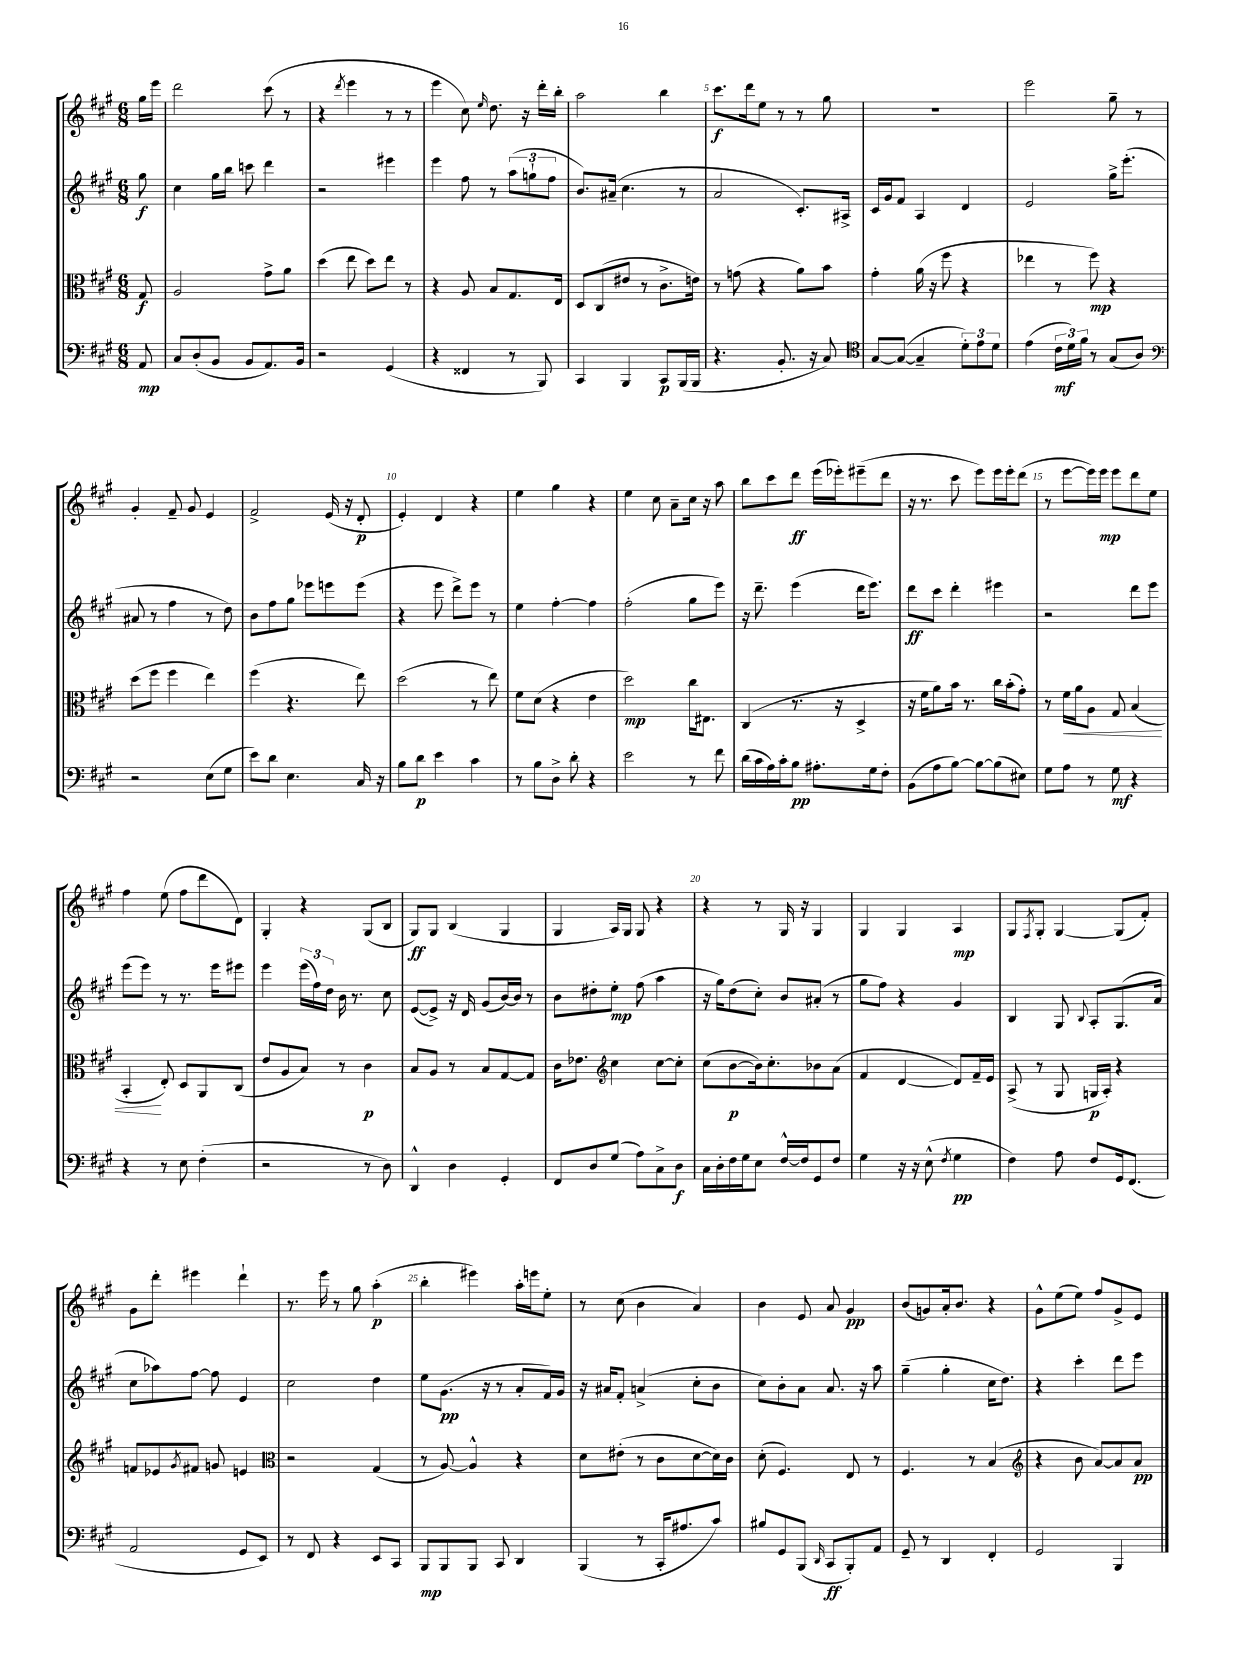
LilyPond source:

<<
\new StaffGroup <<
\new Staff = "s0" {
    \clef treble \key a \major \numericTimeSignature \time 6/8 \partial 8
    gis''16 e'''16 |
    d'''2 cis'''8( r8 |
    r4 \acciaccatura { d'''8 } e'''4 r8 r8 |
    e'''4 cis''8) \grace { e''16 } d''8. r16 d'''16-. b''16-. |
    a''2 b''4 |
    cis'''8.\f d'''16 e''8 r8 r8 gis''8 |
    R2. |
    e'''2 gis''8-- r8 |
    gis'4-. fis'8-- gis'8 e'4 |
    fis'2-> e'16( r16 d'8-.\p |
    e'4-.) d'4 r4 |
    e''4 gis''4 r4 |
    e''4 cis''8 a'8-- cis''16 r16 a''8 |
    b''8 cis'''8 d'''8\ff e'''16( ees'''16-.) eis'''8--( d'''8 |
    r16 r8. cis'''8 e'''8) e'''16 e'''16-. d'''8( |
    r8 e'''8~ e'''16) e'''16\mp e'''8 d'''8 e''8 |
    fis''4 e''8( fis''8 d'''8 d'8) |
    gis4-. r4 gis8( b8 |
    gis8\ff) gis8 b4( gis4 |
    gis4 a16) gis16 gis8 r4 |
    r4 r8 gis16 r16 gis4 |
    gis4 gis4 a4\mp |
    gis8 \acciaccatura { fis8 } gis8-. gis4~ gis8( fis'8-.) |
    gis'8 d'''8-. eis'''4 d'''4-! |
    r8. e'''16 r8 gis''8 a''4-.\p( |
    b''4-. eis'''4) a''16-. e'''16 e''8-. |
    r8 cis''8( b'4 a'4) |
    b'4 e'8 a'8 gis'4\pp |
    b'8( g'8) a'16-. b'8. r4 |
    gis'8-^ e''8( e''8) fis''8 gis'8-> e'8 \bar "|." |
}
\new Staff = "s1" {
    \clef treble \key a \major \numericTimeSignature \time 6/8 \partial 8
    gis''8\f |
    cis''4 gis''16 b''16 c'''8 d'''4 |
    r2 eis'''4 |
    e'''4 fis''8 r8 \tuplet 3/2 { a''8( g''8-! fis''8 } |
    b'8.) ais'16--( cis''4. r8 |
    a'2 cis'8.-.) ais16-> |
    cis'16 gis'16 fis'8 a4 d'4 |
    e'2 gis''16-> e'''8.-.( |
    ais'8 r8 fis''4 r8 d''8) |
    b'8 fis''8 gis''8 ees'''8 e'''8 e'''8( |
    r4 e'''8 d'''8->) e'''8 r8 |
    e''4 fis''4~-. fis''4 |
    fis''2-.( gis''8 e'''8) |
    r16 d'''8.-- e'''4( d'''16 e'''8.) |
    d'''8\ff cis'''8 d'''4-. eis'''4 |
    r2 d'''8 e'''8 |
    e'''8( e'''8) r8 r8. e'''16 eis'''8 |
    e'''4 \tuplet 3/2 { e'''16( fis''16) d''16 } b'16 r8. cis''8 |
    e'8~( e'8->) r16 d'16 gis'8( b'16~) b'16 r8 |
    b'8 dis''8-. e''8-.\mp fis''8( a''4 |
    r16 gis''16) d''8( cis''8-.) b'8 ais'8-.( r8 |
    gis''8 fis''8) r4 gis'4 |
    b4 gis8 \appoggiatura { b8 } a8-. gis8.( a'16 |
    cis''8 aes''8) fis''8~ fis''8 e'4 |
    cis''2 d''4 |
    e''8 gis'8.\pp( r16 r8 a'8-. fis'16) gis'16 |
    r16 ais'16 fis'8-. a'4->( cis''8-. b'8 |
    cis''8) b'8-. a'8 a'8. r16 a''8 |
    gis''4--( gis''4-. cis''16 d''8.) |
    r4 cis'''4-. d'''8 e'''8 \bar "|." |
}
\new Staff = "s2" {
    \clef alto \key a \major \numericTimeSignature \time 6/8 \partial 8
    gis8\f |
    a2 gis'8-> a'8 |
    d''4( e''8 d''8) e''8 r8 |
    r4 a8 b8 gis8. e16 |
    d8 cis8( eis'8 r8 cis'8.-> e'16) |
    r8 g'8( r4 a'8) b'8 |
    gis'4-. a'16( r16 fis''8 r4 |
    ees''4 r8 fis''8\mp) r4 |
    d''8( fis''8 fis''4 e''4) |
    fis''4( r4. e''8) |
    d''2( r8 e''8) |
    fis'8 d'8( r4 e'4 |
    d''2\mp) cis''16 eis8. |
    cis4( r8. r16 d4-> |
    r16 fis'16 a'8) b'16 r8. cis''16 b'16-.( gis'8-.) |
    r8 fis'16\< a'16 a8 gis8 b4( |
    b,4-.\! e8-.) d8 a,8 cis8( |
    e'8 a8 b8) r8 cis'4\p |
    b8 a8 r8 b8 gis8~ gis8 |
    cis'16 ees'8. \clef treble cis''4 cis''8~ cis''8-. |
    cis''8( b'8~\p b'16) cis''8.-. bes'8 a'8( |
    fis'4 d'4~ d'8) fis'16-- e'16 |
    a8->( r8 gis8 g16\p a16-.) r4 |
    f'8 ees'8 \acciaccatura { gis'8 } fis'8 g'8 e'4 |
    \clef alto r2 gis4( |
    r8 a8~) a4-^ r4 |
    d'8 eis'8-.( r8 cis'8 d'8~ d'16) cis'16 |
    d'8-.( fis4.) e8 r8 |
    fis4. r8 b4( |
    \clef treble r4 b'8 a'8~) a'8 a'8\pp \bar "|." |
}
\new Staff = "s3" {
    \clef bass \key a \major \numericTimeSignature \time 6/8 \partial 8
    a,8\mp |
    cis8 d8-.( b,8 b,8 a,8.) b,16 |
    r2 gis,4( |
    r4 fisis,4 r8 b,,8) |
    cis,4 b,,4 cis,8\p b,,16( b,,16 |
    r4. b,8.-. r16 cis8) |
    \clef tenor gis8~ gis8~( gis4-- \tuplet 3/2 { d'8-.) e'8 d'8 } |
    e'4( \tuplet 3/2 { cis'16\mf d'16) fis'16 } r8 gis8( a8) |
    \clef bass r2 e8( gis8 |
    e'8) d'8 e4. cis16 r16 |
    b8 d'8\p e'4 cis'4 |
    r8 b8 d8-> d'8-. r4 |
    e'2 r8 fis'8 |
    d'16( cis'16 a16) cis'16-. b8\pp ais8.-. gis16 fis8-. |
    b,8( a8 b8~) b8~ b8( eis8) |
    gis8 a8 r8 gis8\mf r4 |
    r4 r8 e8 fis4-.( |
    r2 r8 d8) |
    d,4-^ d4 gis,4-. |
    fis,8 d8 gis8( a8) cis8-> d8\f |
    cis16 d16-. fis16 gis16 e8 fis16~-^ fis16 gis,8 fis8 |
    gis4 r16 r16 e8-^( \acciaccatura { fis8 } gis4\pp |
    fis4) a8 fis8 gis,16 fis,8.( |
    a,2 gis,8 e,8) |
    r8 fis,8 r4 e,8 cis,8 |
    b,,8\mp b,,8 b,,8 cis,8 d,4 |
    b,,4( r8 cis,16-. ais8. cis'8) |
    bis8 gis,8 b,,8( \grace { d,16 } cis,8\ff b,,8-.) a,8 |
    gis,8-- r8 d,4 fis,4-. |
    gis,2 b,,4 \bar "|." |
}
>>
>>
\layout { \context { \Score \override BarNumber.break-visibility = ##(#f #t #t) barNumberVisibility = #(every-nth-bar-number-visible 5) } }
